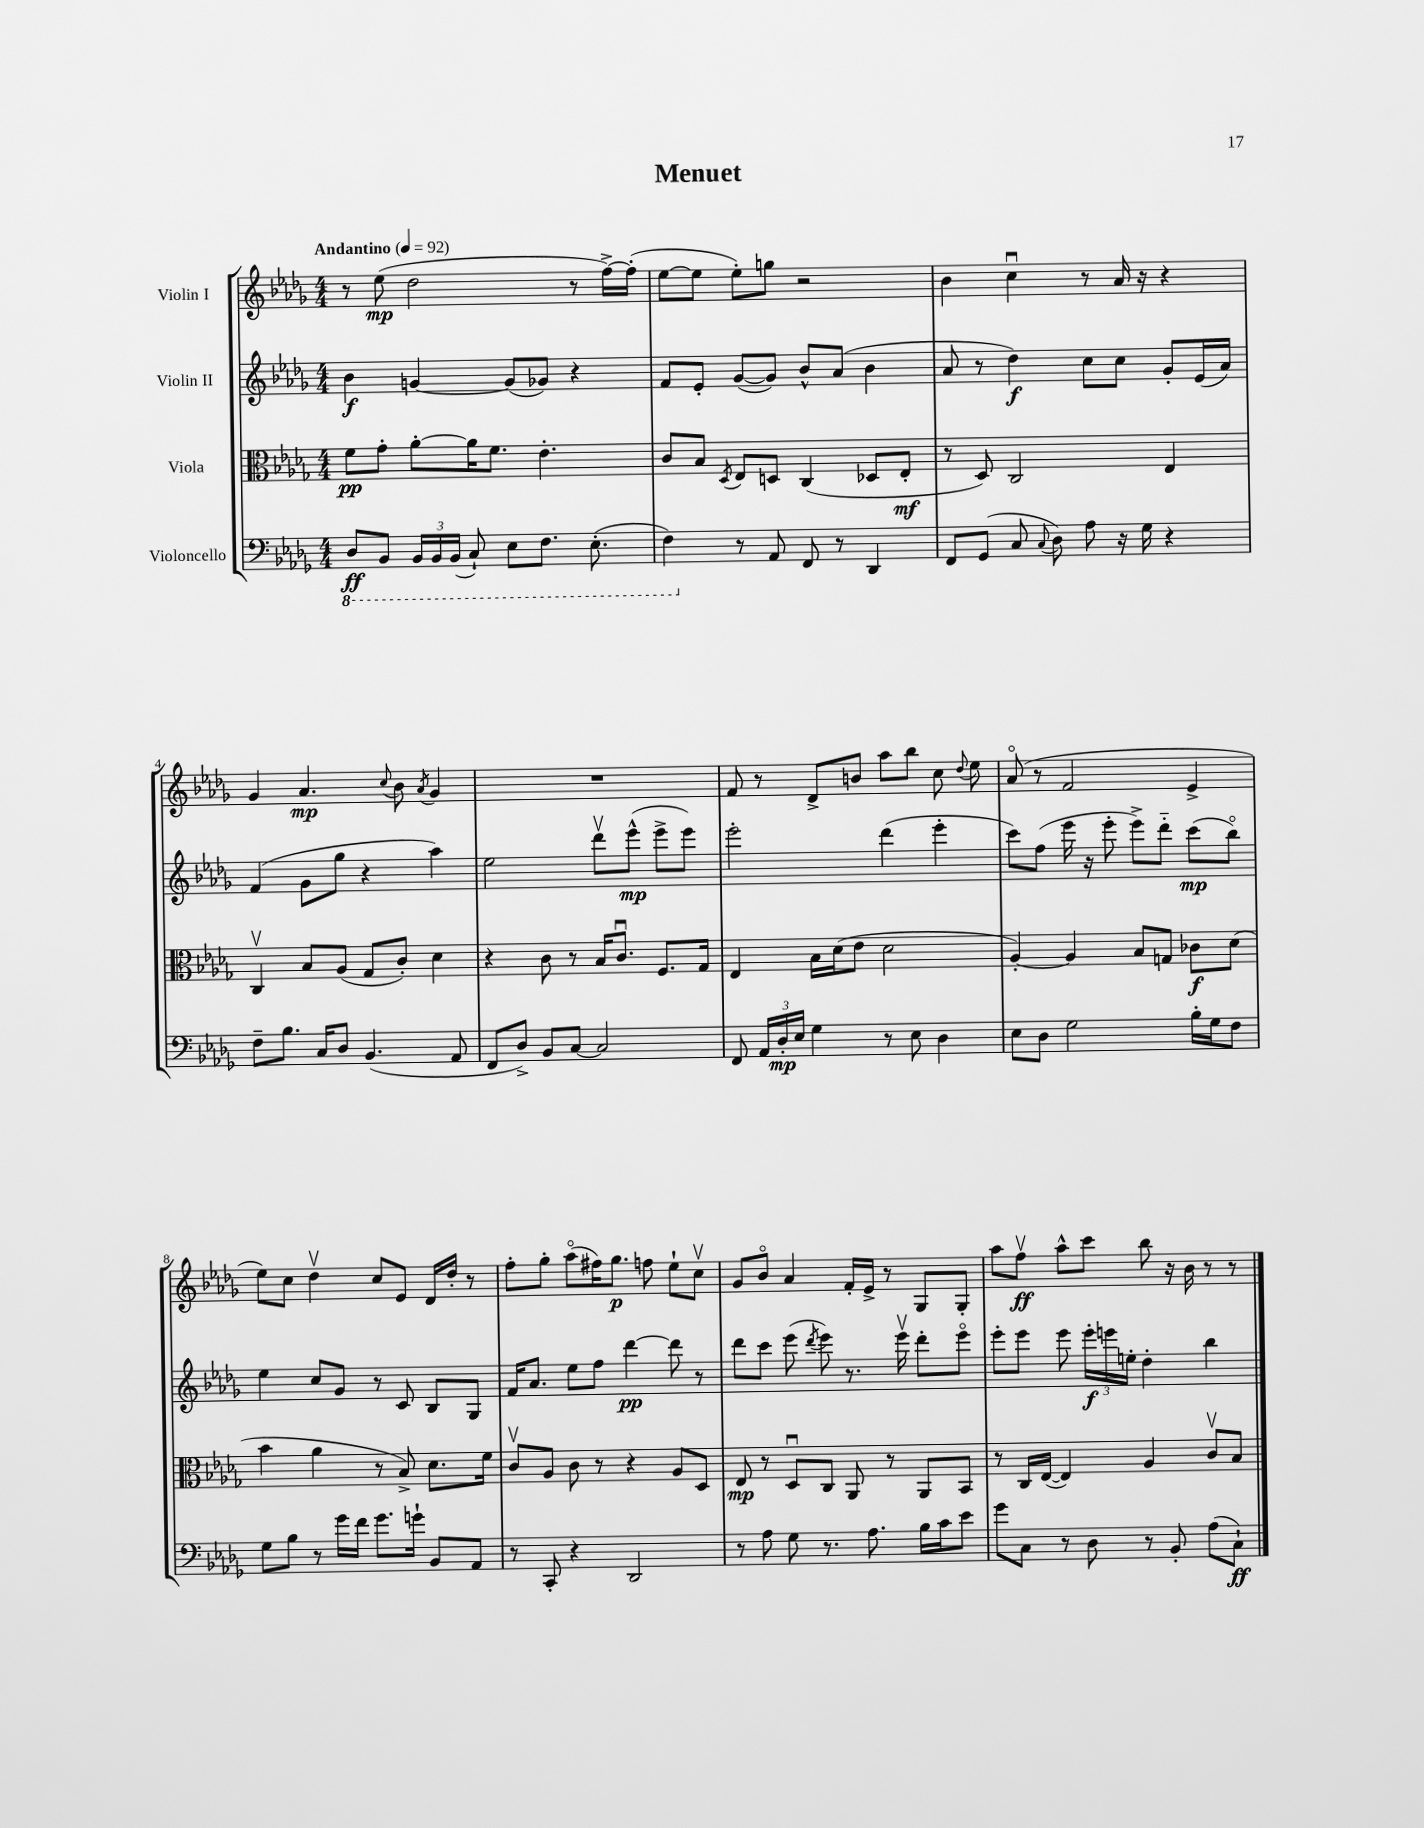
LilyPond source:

\header { title = "Menuet" }
<<
\new StaffGroup <<
\new Staff = "s0" \with { instrumentName = "Violin I" } {
    \clef treble \key des \major \numericTimeSignature \time 4/4 \tempo "Andantino" 4 = 92
    \autoBeamOff r8 ees''8\mp( des''2 r8 f''16[~->) f''16]-.( |
    ees''8[~ ees''8] ees''8[-.) g''8] r2 |
    bes'4 c''4\downbow r8 aes'16 r16 r4 |
    ges'4 aes'4.\mp \appoggiatura { c''8 } bes'8 \acciaccatura { aes'8 } ges'4 |
    R1 |
    f'8 r8 des'8[-> b'8] aes''8[ bes''8] c''8 \appoggiatura { des''8 } ees''8 |
    aes'8\flageolet( r8 f'2 ees'4-> |
    ees''8[) c''8] des''4\upbow c''8[ ees'8] des'16[ des''16]-. r8 |
    f''8[-. ges''8]-. aes''8[\flageolet( fis''16) ges''8.]\p f''8 ees''8[-! c''8]\upbow |
    ges'8[ bes'8]\flageolet aes'4 f'16[-. ees'16]-> r8 ges8[ ges8]-. |
    aes''8[ f''8]\upbow\ff aes''8[-^ c'''8] bes''8 r16 bes'16 r8 r8 \bar "|." |
}
\new Staff = "s1" \with { instrumentName = "Violin II" } {
    \clef treble \key des \major \numericTimeSignature \time 4/4
    \autoBeamOff bes'4\f g'4~ g'8[( ges'8]) r4 |
    f'8[ ees'8]-. ges'8[~( ges'8]) bes'8[-^ aes'8]( bes'4 |
    aes'8 r8 des''4\f) c''8[ c''8] ges'8[-. ees'16( aes'16]) |
    f'4( ges'8[ ges''8] r4 aes''4) |
    ees''2 des'''8[\upbow ees'''8]-^\mp( ees'''8[-> ees'''8]) |
    ees'''2-. des'''4( ees'''4-. |
    c'''8[) f''8]( ees'''16 r16 ees'''8-. ees'''8[->) des'''8]-_ c'''8[\mp( bes''8]\flageolet) |
    ees''4 c''8[ ges'8] r8 c'8 bes8[ ges8] |
    f'16[ aes'8.] ees''8[ f''8] des'''4~\pp des'''8 r8 |
    des'''8[ c'''8] ees'''8( \acciaccatura { des'''8 } ees'''8) r8. ees'''16\upbow des'''8[-. ees'''8]\flageolet |
    ees'''8[-. ees'''8] ees'''8 \tuplet 3/2 { ees'''16[-.\f e'''16 e''16]-. } des''4-. bes''4 \bar "|." |
}
\new Staff = "s2" \with { instrumentName = "Viola" } {
    \clef alto \key des \major \numericTimeSignature \time 4/4
    \autoBeamOff f'8[\pp ges'8]-. aes'8[~-. aes'16 f'8.] ees'4.-. |
    c'8[ bes8] \acciaccatura { des8 } ees8[ d8] c4( des8[ ees8]-.\mf |
    r8 des8) c2 ees4 |
    c4\upbow bes8[ aes8]( ges8[ c'8]-.) des'4 |
    r4 c'8 r8 bes16[ c'8.]\downbow f8.[ ges16] |
    ees4 bes16[ des'16( ees'8] des'2 |
    aes4~-.) aes4 bes8[ g8] ces'8[\f des'8]( |
    bes'4 aes'4 r8 bes8->) des'8.[ f'16] |
    c'8[\upbow aes8] c'8 r8 r4 aes8[ des8] |
    ees8\mp r8 des8[\downbow c8] aes,8 r8 aes,8[ bes,8] |
    r8 c16[ ees16]~( ees4) aes4 c'8[\upbow bes8] \bar "|." |
}
\new Staff = "s3" \with { instrumentName = "Violoncello" } {
    \clef bass \key des \major \numericTimeSignature \time 4/4
    \autoBeamOff \ottava #-1 des,8[\ff bes,,8] \tuplet 3/2 { bes,,16[ bes,,16 bes,,16]( } c,8-!) ees,8[ f,8.] ees,8.-.( |
    f,4) \ottava #0 r8 aes,8 f,8 r8 des,4 |
    f,8[ ges,8]( c8 \appoggiatura { c8 } des8) aes8 r16 ges16 r4 |
    f8[-- bes8.] c16[ des8] bes,4.( aes,8 |
    f,8[ des8]->) bes,8[ c8]~ c2 |
    f,8 \tuplet 3/2 { aes,16[ des16-.\mp ees16] } ges4 r8 ees8 des4 |
    ees8[ des8] ges2 bes16[-. ges16 f8] |
    ges8[ bes8] r8 ges'16[ f'16] ges'8.[ g'16]-! bes,8[ aes,8] |
    r8 c,8-. r4 des,2 |
    r8 aes8 ges8 r8. aes8. bes16[ c'16 ees'8] |
    ges'8[ c8] r8 des8 r8 bes,8-. aes8[( c8]-!\ff) \bar "|." |
}
>>
>>
